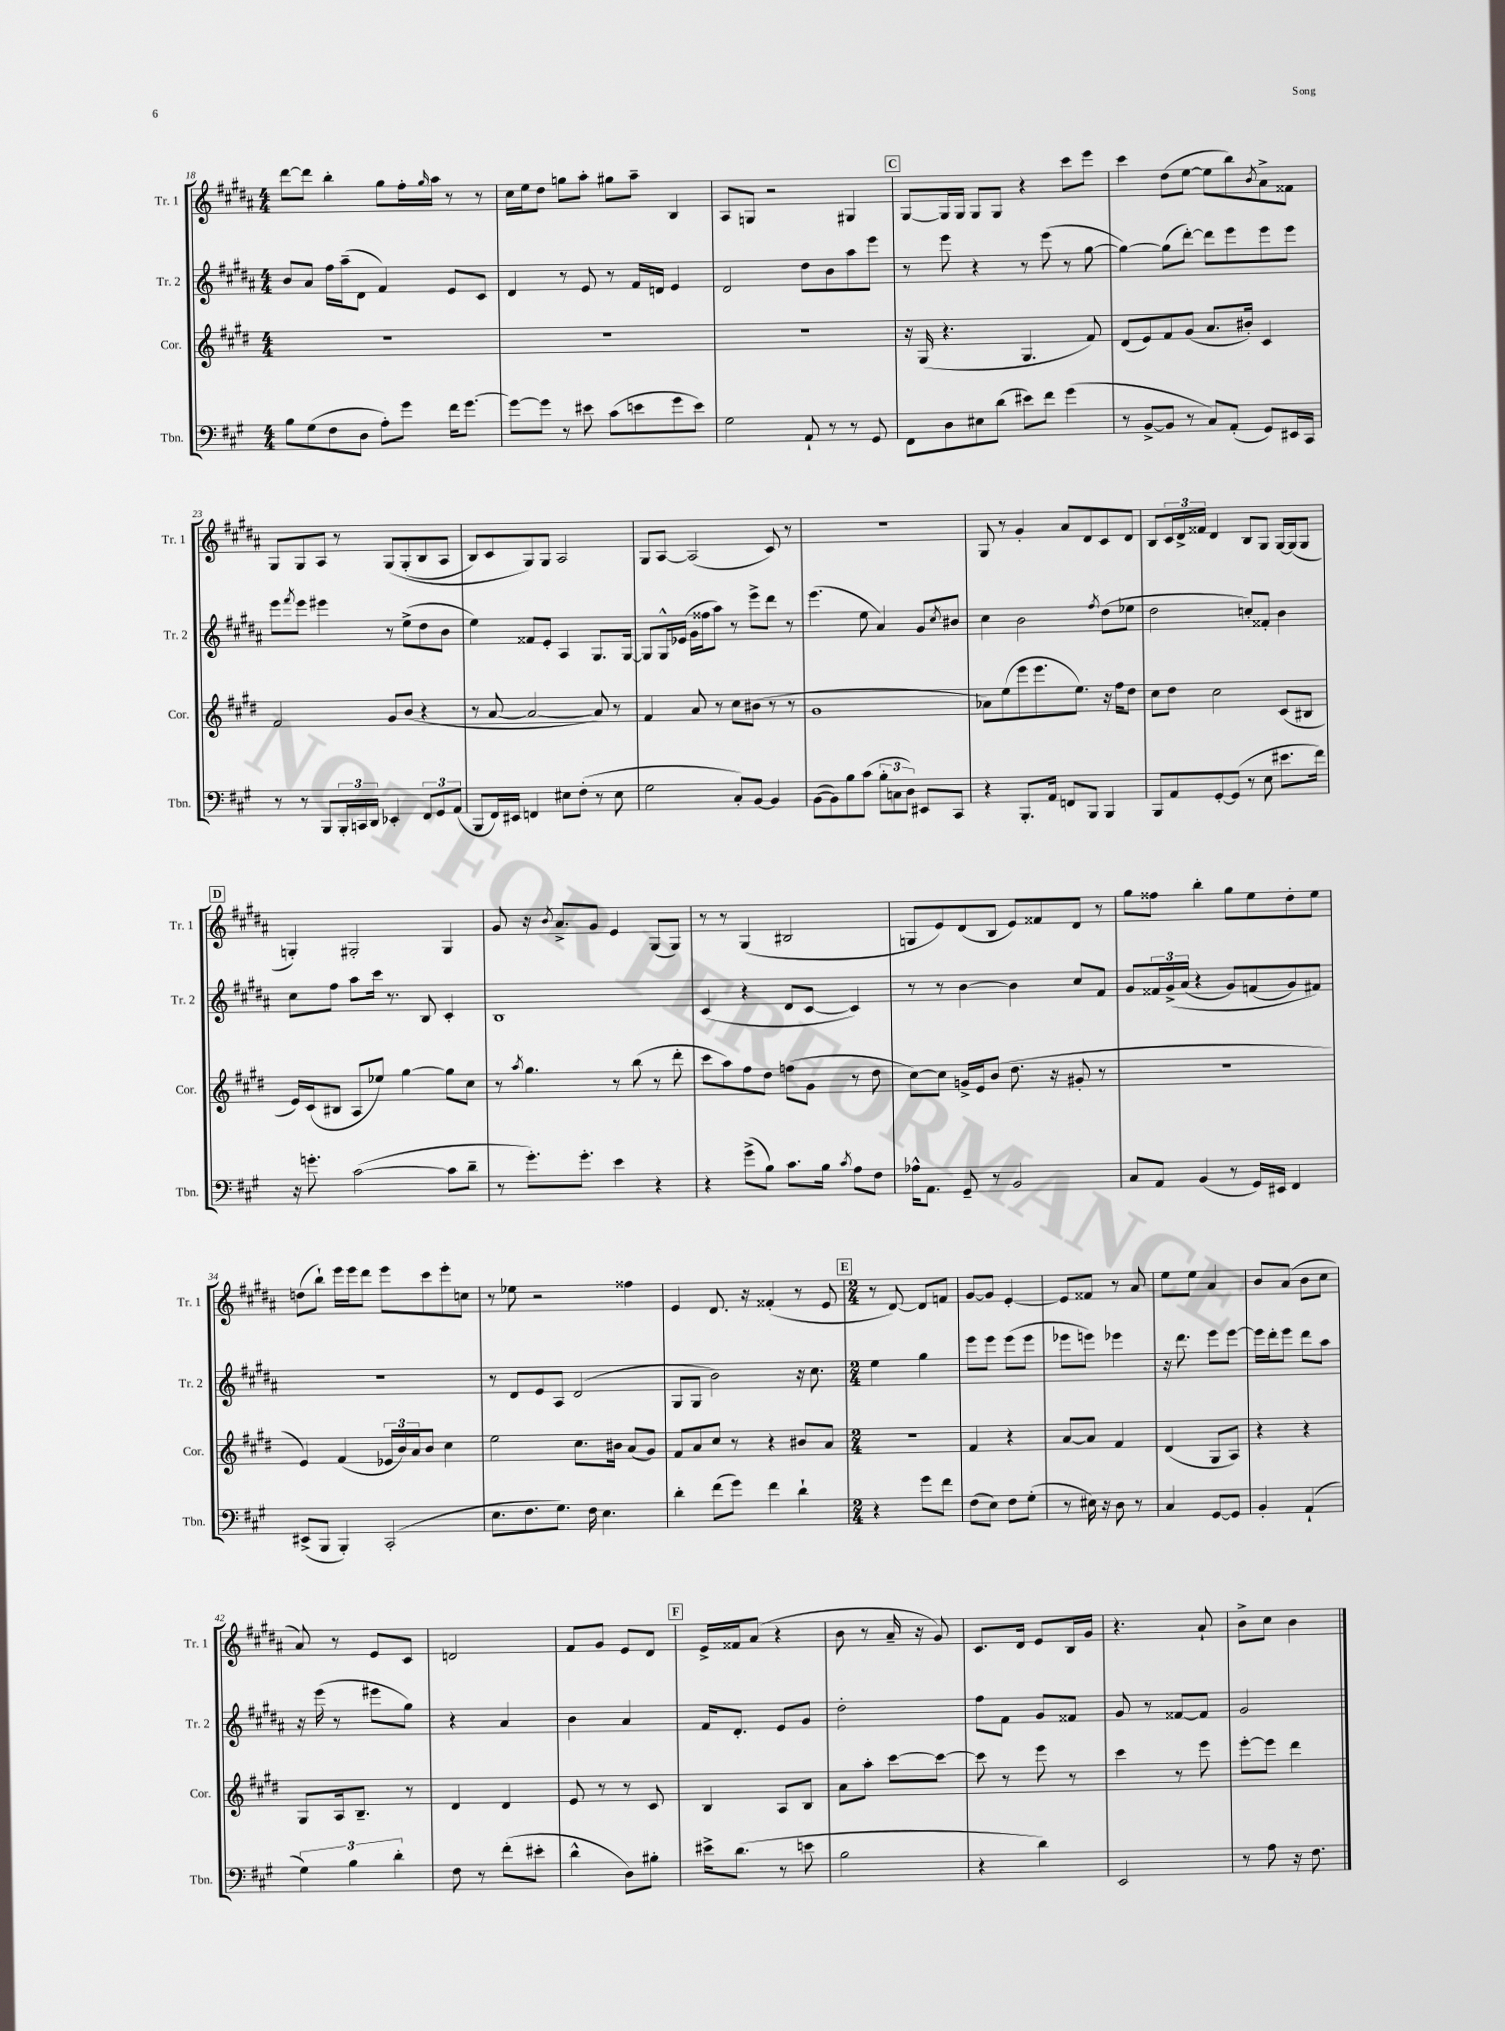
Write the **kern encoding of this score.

**kern	**kern	**kern	**kern
*part4	*part3	*part2	*part1
*staff4	*staff3	*staff2	*staff1
*I"Tbn.	*I"Cor.	*I"Tr. 2	*I"Tr. 1
*I'Tbn.	*I'Cor.	*I'Tr. 2	*I'Tr. 1
*clefF4	*clefG2	*clefG2	*clefG2
*k[f#c#g#]	*k[f#c#g#d#]	*k[f#c#g#d#a#]	*k[f#c#g#d#a#]
*M4/4	*M4/4	*M4/4	*M4/4
=18	=18	=18	=18
8B\L	1r	8b/L	[8ddd#\L
(8G#\	.	8a#/J	8ddd#\J]
8F#\	.	16ff#\LL	4bb'\
.	.	(16aa#~\J	.
8D\J	.	8d#\J	.
8A'\L)	.	4f#/)	8gg#\L
8g#\J	.	.	16ff#'\L
.	.	.	16qqgg#/
.	.	.	16aa#\JJ
16f#\KL	.	8e/L	8r
[8.g#\J	.	.	.
.	.	8c#/J	8r
=19	=19	=19	=19
8g#\L_	1r	4d#/	16cc#\LL
.	.	.	16ee\J
8g#\J]	.	.	8dd#\J
8r	.	8r	8ggn\L
8e#X\	.	8e/	8aa#'\J
(8c#\L	.	8r	8gg#X\L
8en\	.	16f#/LL	8aa#~\J
.	.	16dn/JJ	.
8g#\	.	4e/	4B/
8e\J)	.	.	.
=20	=20	=20	=20
2G#\	1r	2d#/	8A#/L
.	.	.	8Gn/J
.	.	.	2r
8AA`/	.	8dd#\L	.
8r	.	8b\	.
8r	.	8aa#\	4G#X/
8GG#/	.	8eee\J	.
!!LO:REH:place=s1:t=C
=21	=21	=21	=21
8FF#\L	16r	8r	[8G#/L
.	(16G#/	.	.
8D\	4.r	8eee\	16G#/L]
.	.	.	16G#/JJ
8E#X\	.	4r	8G#/L
(8d\J	.	.	8G#/J
8e#X\L)	4.G#/	8r	4r
8f#\J	.	(8eee\	.
(4g#\	.	8r	8ccc#\L
.	8f#/)	[8gg#\	8eee\J
=22	=22	=22	=22
8r	(8d#/L	4gg#\_)	4ccc#\
[8BB^/L	8e/)	.	.
8BB/J]	8f#/	(8gg#\L]	(8dd#\L
8r	(8g#/J	[8ddd#'\J)	[8ee\J
8C#/L)	8.a/L	8ddd#\L]	8ee\L]
(8AA'/J	.	8eee\	8bb\)
.	16b#X'/Jk)	.	.
.	.	.	8qb/
8GG#/L)	4c#/	8eee\	8a#^\
16EE#X/L	.	8eee\J	8f##X\J
16CC#/JJ	.	.	.
!!LO:LB:g=z
=23	=23	=23	=23
8r	2f#/	8eee\L	8G#/L
.	.	8qfff#/	.
8r	.	8eee\J	8G#/
8BBB/L	.	4eee#X\	8A#/J
24BBB'/L	.	.	8r
24CCn/	.	.	.
24DD/JJ	.	.	.
4EE-X'/	8g#/L	8r	(8G#/L
.	(8b/J	(8ee^\L	(8G#'/
12FF#/L	4r	8dd#\	8B/
12GG#/	.	.	.
.	.	8b\J	8A#/J
(12AA/J	.	.	.
=24	=24	=24	=24
8BBB/L	8r	4ee\)	8B/L)
16FF#/L)	[8a/	.	8c#/
16EE#X/JJ	.	.	.
4FFn/	2a/_	8f##X/L	8G#/)
.	.	8e'/J	8G#/J
8E#X\L	.	4A#/	2A#/
(8F#'\J	.	.	.
8r	8a/])	8.G#/L	.
8E#\	8r	.	.
.	.	[16G#/Jk	.
=25	=25	=25	=25
2G#\	4f#/	8G#/L]	8G#/L
.	.	16G#^^/L	[8A#/J
.	.	(16e-X/JJ	.
.	8a/	16g#\LL	(2A#/]
.	.	16ff##X\J	.
.	8r	8aa#\J)	.
8C#'/L)	8cc#\L	8r	.
[8BB/J	(8b#X\J	8eee^\L	.
4BB/]	8r	8ddd#\J	8c#/)
.	8r	8r	8r
=26	=26	=26	=26
([8BB\L	1g#	(4.eee\	1r
8BB\])	.	.	.
8B\	.	.	.
(8c#\J	.	8ee\	.
12B'\L	.	4a#/)	.
12Cn\	.	.	.
12D\J)	.	.	.
8EE#X/L	.	8g#/L	.
.	.	8qcc#/	.
8CC#/J	.	8b#X/J	.
=27	=27	=27	=27
4r	8a-X\L)	4cc#\	8G#/
.	(8ee\	.	8r
8.BBB'/L	8eee\	2b\	4g#'/
.	8.eee\	.	.
16AA/Jk	.	.	.
8FFn/L	.	.	8a#/L
.	8.ee\J)	.	.
8BBB/J	.	.	8d#/
.	.	8qff#/	.
4BBB/	16r	(8dd#\L	8c#/
.	16ff#\KL	.	.
.	8dd#\J	8ee-X\J	8d#/J
=28	=28	=28	=28
8BBB/L	8cc#\L	2dd#\	8B/L
8AA/	8dd#\J	.	24c#/L
.	.	.	24d#^/
.	.	.	24f##X/JJ
[8GG#'/	2cc#\	.	4d#/
(8GG#/J]	.	.	.
8r	.	8ccn'/L)	8B/L
8E\	.	8f##X'/J	8G#/J
8.e#X\L	(8c#/L	4b\	[16G#/LL
.	.	.	(16G#/J]
.	8B#X/J	.	8G#/J
16f#\Jk)	.	.	.
!!LO:LB:g=z
!!LO:REH:place=s1:t=D
=29	=29	=29	=29
16r	16e/LL)	8cc#\L	4Gn'/)
8.gn'\	(16c#/J	.	.
.	8B#X/J	8ff#\J	.
([2c#\	8A/L	8aa#\L	2G#X'/
.	8ee-X/J)	16ccc#\Jk	.
.	.	8.r	.
.	[4gg#\	.	.
.	.	8B/	.
8c#\L]	8gg#\L]	4c#'/	4G#/
8d~\J	8cc#\J	.	.
=30	=30	=30	=30
8r	8r	1B	8g#/
.	8qaa/	.	.
8.g#'\L)	4.gg#\	.	16r
.	.	.	8qb/
.	.	.	8.a#^/L
8.g#'\J	.	.	.
.	.	.	8g#/J
4e\	8r	.	4e/
.	(8bb\	.	.
4r	8r	.	(8G#/L
.	8ddd#'\	.	8G#/J)
=31	=31	=31	=31
4r	8ccc#\L	(4c#/	8r
.	8aa\)	.	8r
(8g#^\L	8ff#\	4r	(4G#/
8B\J)	8dd#\J	.	.
8.c#\L	(8ffn\L	8d#/L	2B#X/
.	8g#\J	[8c#/J	.
16B\Jk	.	.	.
8qc#/	.	.	.
8A\L	8r	4c#/])	.
8F#\J	8dd#\	.	.
=32	=32	=32	=32
16A-X^^\KL	[8cc#\L)	8r	8Gn/L
8.AA\J	.	.	.
.	8cc#\J]	8r	8e/)
8GG#~/	16gn^/LL	[4b\	(8d#/
.	16e/J	.	.
8r	(8b/J	.	8B/J
2BB/	8.dd#\	4b\]	8e/L)
.	.	.	8f##X/
.	16r	.	.
.	8g#X'/	8cc#/L	8d#/J
.	8r	8f#/J	8r
=33	=33	=33	=33
8C#/L	1r	8g#/L	8gg#\L
8AA/J	.	24f##X/L	8ff##X\J
.	.	(24g#^/	.
.	.	(24a#/JJ	.
(4BB/	.	4r	4bb'\
8r	.	8g#/L)	8gg#\L
16GG#/LL)	.	(8fn/	8ee\
16EE#X/JJ	.	.	.
4FF#/	.	8g#/)	8dd#'\
.	.	8f#X/J)	8ee\J
!!LO:LB:g=z
=34	=34	=34	=34
(8EE#X^/L	4e/)	1r	(8ddn\L
8BBB/J	.	.	8bb`\J)
4BBB'/)	(4f#/	.	16eee\LL
.	.	.	16eee\J
.	.	.	8ddd#\J
(2CC#'/	24e-X/LL	.	8eee\L
.	24b/)	.	.
.	24a/J	.	.
.	8b/J	.	8ccc#\
.	4cc#\	.	8eee'\
.	.	.	8ccn\J
=35	=35	=35	=35
8.E\L	2ee\	8r	8r
.	.	8d#/L	8ee-X\
8.F#\	.	.	.
.	.	8e/	2r
8.G#\J)	.	8A#/J	.
.	8.cc#\L	(2d#/	.
16F#\	.	.	.
4.E\	.	.	.
.	16b#X\Jk	.	.
.	(8a/L	.	4ff##X\
.	8g#/J)	.	.
=36	=36	=36	=36
4d'\	8f#/L	8G#/L	4e/
.	8a/	8G#/J	.
(8f#\L	8cc#/J	2b\)	8.d#/
8g#\J)	8r	.	.
.	.	.	16r
4f#\	4r	.	(4f##X'/
4d`\	8b#X/L	16r	8r
.	.	8.cc#\	.
.	8a/J	.	8e/
!!LO:REH:place=s1:t=E
=37	=37	=37	=37
*M2/4	*M2/4	*M2/4	*M2/4
4r	2r	4ee\	8r
.	.	.	[8d#/)
8g#\L	.	4gg#\	8d#/L]
8f#\J	.	.	8fn/J
=38	=38	=38	=38
(8F#\L	4f#/	8eee\L	[8g#/L
8E\J)	.	8eee\J	8g#/J]
8F#\L	4r	(8eee\L	[4e'/
(8G#'\J	.	8eee\J	.
=39	=39	=39	=39
8r	[8a/L	8eee-X\L	8e/L]
16E#X\)	8a/J]	8eeen\J)	8f##X/J
16r	.	.	.
8D\	4f#/	4eee-X\	8r
8r	.	.	8a#/
=40	=40	=40	=40
4C#/	(4d#/	16r	8ee\L
.	.	8.ddd#\	.
.	.	.	8ee\J
[8GG#/L	8G#/L	8eee\L	4a#/
8GG#/J]	8A/J)	[8eee\J	.
=41	=41	=41	=41
4BB'/	4r	16eee\LL]	8b/L
.	.	16ddd#'\J	.
.	.	8eee\J	(8a#/J
(4AA`/	4r	8ddd#\L	8b\L
.	.	8aa#\J	8cc#\J
!!LO:LB:g=z
=42	=42	=42	=42
6G#\)	8G#/L	16r	8a#/)
.	.	(16eee\	.
.	16A/k	8r	8r
6B\	.	.	.
.	8.B~/J	.	.
.	.	8eee#X\L	8e/L
6d'\	.	.	.
.	8r	8gg#\J)	8c#/J
=43	=43	=43	=43
8F#\	4d#/	4r	2dn/
8r	.	.	.
(8f#'\L	4d#/	4a#/	.
8e#X'\J	.	.	.
=44	=44	=44	=44
4d^^\	8e/	4b\	8f#/L
.	8r	.	8g#/J
8D\L)	8r	4a#/	8e/L
8B#X'\J	8c#/	.	8d#/J
!!LO:REH:place=s1:t=F
=45	=45	=45	=45
16e#X^\KL	4B/	16f#/KL	16e^/LL
(8.d\J	.	8.d#'/J	16f##X/J
.	.	.	(8a#/J
8r	8A/L	8e/L	4r
8en\	8B/J	8g#/J	.
=46	=46	=46	=46
2B\	8a\L	2dd#'\	8b\
.	8aa'\J	.	8r
.	[8ccc#\L	.	16a#~/
.	.	.	16r
.	8ccc#\J_	.	8g#/)
=47	=47	=47	=47
4r	8ccc#\]	8ff#\L	8.c#/L
.	8r	8f#\J	.
.	.	.	16d#/Jk
4d\)	8eee\	8g#/L	8e/L
.	8r	8f##X/J	16B/L
.	.	.	16g#/JJ
=48	=48	=48	=48
2EE/	4ccc#\	8g#/	4.r
.	.	8r	.
.	8r	[8f##X/L	.
.	8eee\	8f##/J]	8a#`/
=49	=49	=49	=49
8r	[8eee'\L	2g#/	8b^\L
8A\	8eee\J]	.	8cc#\J
16r	4ddd#\	.	4b\
8.F#\	.	.	.
==	==	==	==
*-	*-	*-	*-
